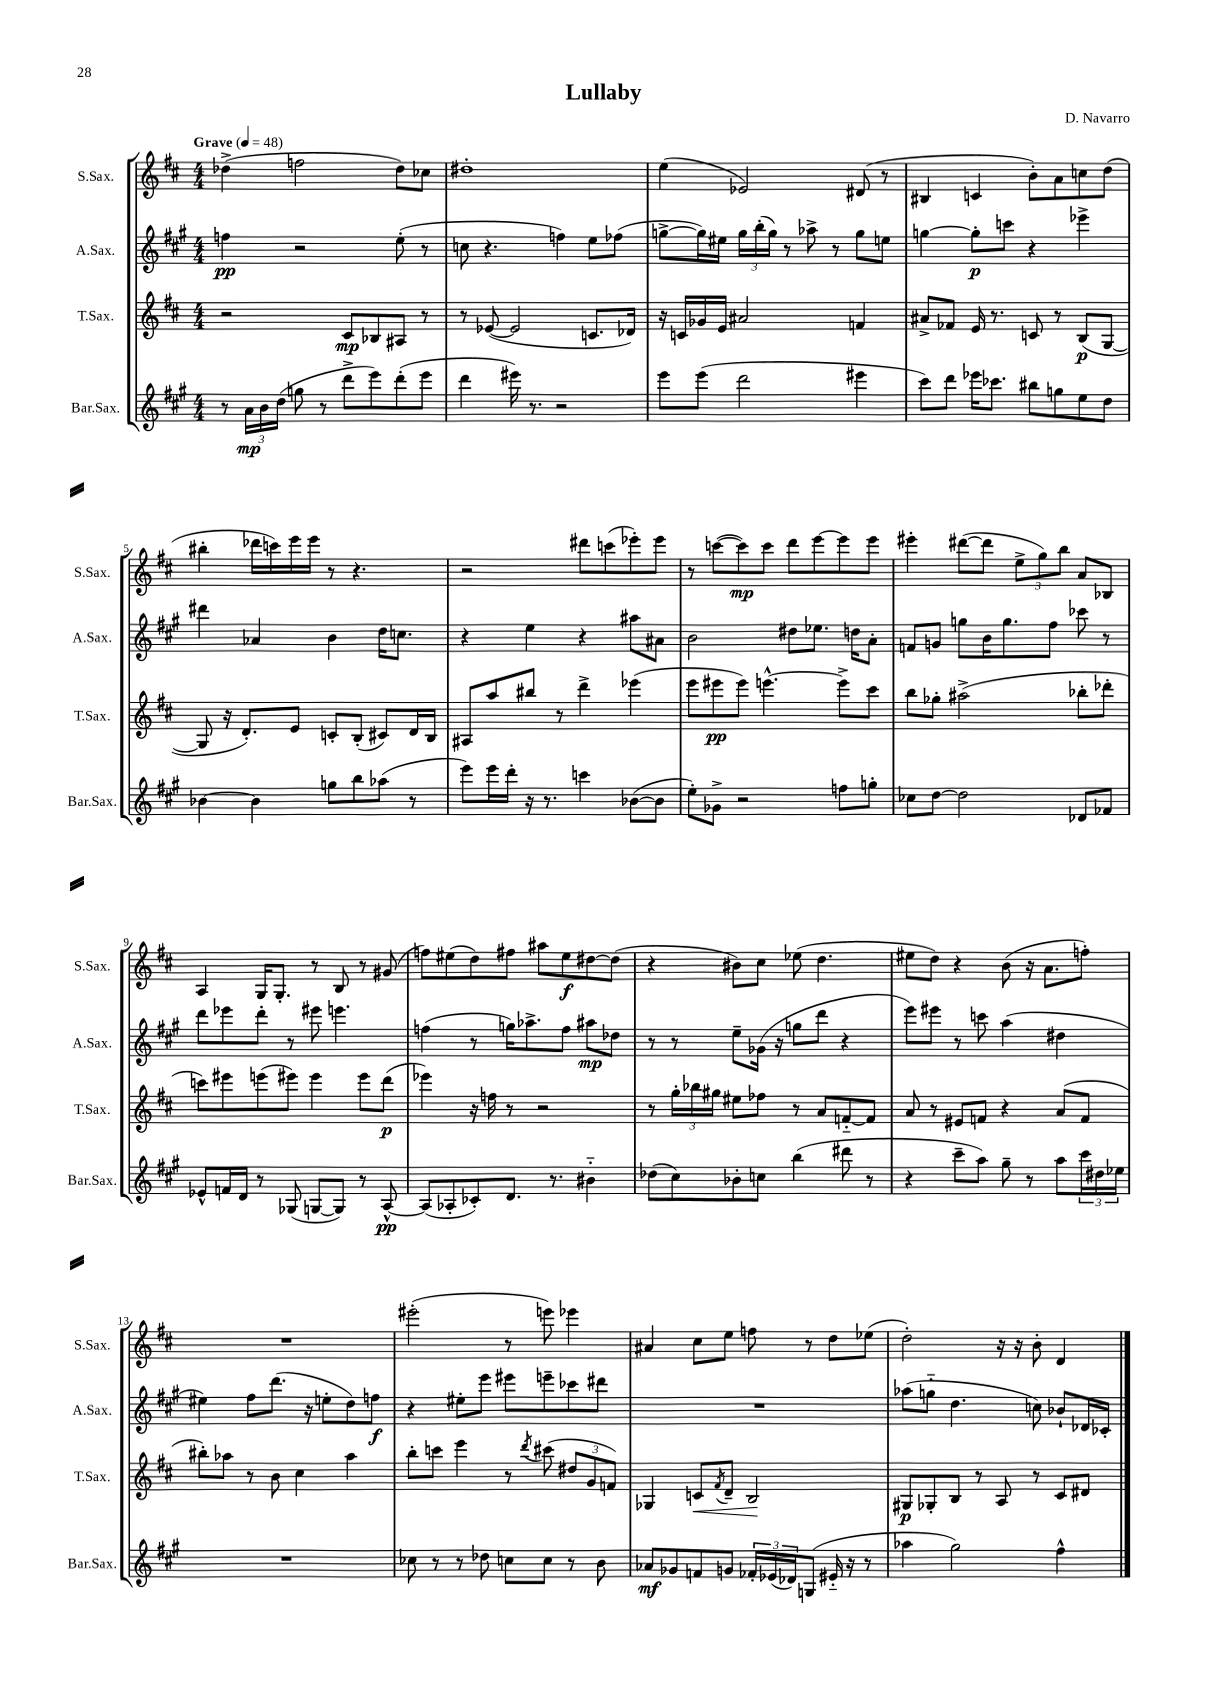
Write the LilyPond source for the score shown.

\header { title = "Lullaby" composer = "D. Navarro" }
<<
\new StaffGroup <<
\new Staff = "s0" \with { instrumentName = "S.Sax." shortInstrumentName = "S.Sax." } {
    \clef treble \key d \major \numericTimeSignature \time 4/4 \tempo "Grave" 4 = 48
    des''4->( f''2 des''8) ces''8 |
    dis''1-. |
    e''4( ees'2) dis'8( r8 |
    bis4 c'4 b'8-.) a'8 c''8 d''8( |
    bis''4-. des'''16 c'''16) e'''16 e'''16 r8 r4. |
    r2 dis'''8 c'''8( ees'''8-.) ees'''8 |
    r8 c'''8~( c'''8\mp) c'''8 d'''8 e'''8~ e'''8 e'''8 |
    eis'''4-. dis'''8~( dis'''8 \tuplet 3/2 { e''8-> g''8) b''8 } a'8 bes8 |
    a4 g16 g8.-. r8 b8 r8 gis'8( |
    f''8) eis''8( d''8) fis''8 ais''8 eis''8\f dis''8~ dis''8( |
    r4 bis'8) cis''8 ees''8( d''4. |
    eis''8 d''8) r4 b'8( r16 a'8. f''8-.) |
    R1 |
    eis'''2-.( r8 e'''8) ees'''4 |
    ais'4 cis''8 e''8 f''8 r8 d''8 ees''8( |
    d''2-.) r16 r16 b'8-. d'4 \bar "|." |
}
\new Staff = "s1" \with { instrumentName = "A.Sax." shortInstrumentName = "A.Sax." } {
    \clef treble \key a \major \numericTimeSignature \time 4/4
    f''4\pp r2 e''8-.( r8 |
    c''8 r4. f''4) e''8 fes''8( |
    g''8~-> g''16) eis''16 \tuplet 3/2 { g''16 b''16-.( g''16) } r8 aes''8-> r8 g''8 e''8 |
    g''4~ g''8-.\p c'''8 r4 ees'''4-> |
    dis'''4 aes'4 b'4 d''16 c''8. |
    r4 e''4 r4 ais''8 ais'8 |
    b'2 dis''8 ees''8. d''16 a'8-. |
    f'8 g'8 g''8 b'16 g''8. fis''8 ces'''8 r8 |
    d'''8 ees'''8 d'''8-. r8 eis'''8 e'''4. |
    f''4( r8 g''16) aes''8.-> f''8 ais''8\mp des''8 |
    r8 r8 e''8-- ges'16( r16 g''8 d'''8 r4 |
    e'''8) eis'''8 r8 c'''8 a''4( dis''4 |
    eis''4) fis''8 d'''8.( r16 e''8-. d''8) f''8\f |
    r4 eis''8-. e'''8 eis'''8 e'''8-- ces'''8 dis'''8 |
    R1 |
    aes''8( g''8-_ d''4. c''8) bes'8-! des'16 ces'16-. \bar "|." |
}
\new Staff = "s2" \with { instrumentName = "T.Sax." shortInstrumentName = "T.Sax." } {
    \clef treble \key d \major \numericTimeSignature \time 4/4
    r2 cis'8\mp bes8 ais8 r8 |
    r8 ees'8~( ees'2 c'8. des'16) |
    r16 c'16 ges'16 e'16 ais'2 f'4 |
    ais'8-> fes'8 e'16 r8. c'8 r8 b8\p( g8~ |
    g8 r16 d'8.-.) e'8 c'8-. b8-.( cis'8) d'16 b16 |
    ais8 a''8 bis''8 r8 d'''4-> ees'''4( |
    e'''8 eis'''8\pp eis'''8) e'''4.~-^ e'''8-> cis'''8 |
    b''8 ges''8-. ais''2->( bes''8-. des'''8-. |
    c'''8) eis'''8 e'''8( eis'''8) eis'''4 eis'''8 d'''8\p( |
    ees'''4) r16 f''16 r8 r2 |
    r8 \tuplet 3/2 { g''16-. bes''16 gis''16 } eis''8 fes''8 r8 a'8 f'8~-_ f'8 |
    a'8 r8 eis'8 f'8 r4 a'8( f'8 |
    bis''8-.) aes''8 r8 b'8 cis''4 aes''4 |
    b''8-. c'''8 e'''4 r8 \acciaccatura { d'''8 } cis'''8( \tuplet 3/2 { dis''8 g'8 f'8) } |
    ges4 c'8\< \acciaccatura { fis'8 } d'8-- b2\! |
    gis8\p ges8-. b8 r8 a8 r8 cis'8 dis'8 \bar "|." |
}
\new Staff = "s3" \with { instrumentName = "Bar.Sax." shortInstrumentName = "Bar.Sax." } {
    \clef treble \key a \major \numericTimeSignature \time 4/4
    r8 \tuplet 3/2 { a'16\mp b'16 d''16( } g''8 r8 d'''8-> e'''8) d'''8-.( e'''8 |
    d'''4 eis'''16) r8. r2 |
    e'''8 e'''8( d'''2 eis'''4 |
    cis'''8) d'''8 ees'''16 ces'''8. bis''8 g''8 e''8 d''8 |
    bes'4~ bes'4 g''8 b''8 aes''8( r8 |
    e'''8) e'''16 d'''16-. r16 r8. c'''4 bes'8~( bes'8 |
    e''8-.) ges'8-> r2 f''8 g''8-. |
    ces''8 d''8~ d''2 des'8 fes'8 |
    ees'8-^ f'16 d'16 r8 ges8( g8~ g8) r8 a8~-^\pp |
    a8( aes8-. ces'8-.) d'8. r8. bis'4-_ |
    des''8( cis''8) bes'8-. c''8 b''4( dis'''8 r8 |
    r4 cis'''8-- a''8) gis''8-- r8 a''8 \tuplet 3/2 { cis'''16 dis''16 ees''16 } |
    R1 |
    ces''8 r8 r8 des''8 c''8 c''8 r8 b'8 |
    aes'8\mf ges'8 f'8 g'8 \tuplet 3/2 { fes'16-. ees'16( des'16) } g8( eis'16-_ r16 r8 |
    aes''4 gis''2) fis''4-^ \bar "|." |
}
>>
>>
